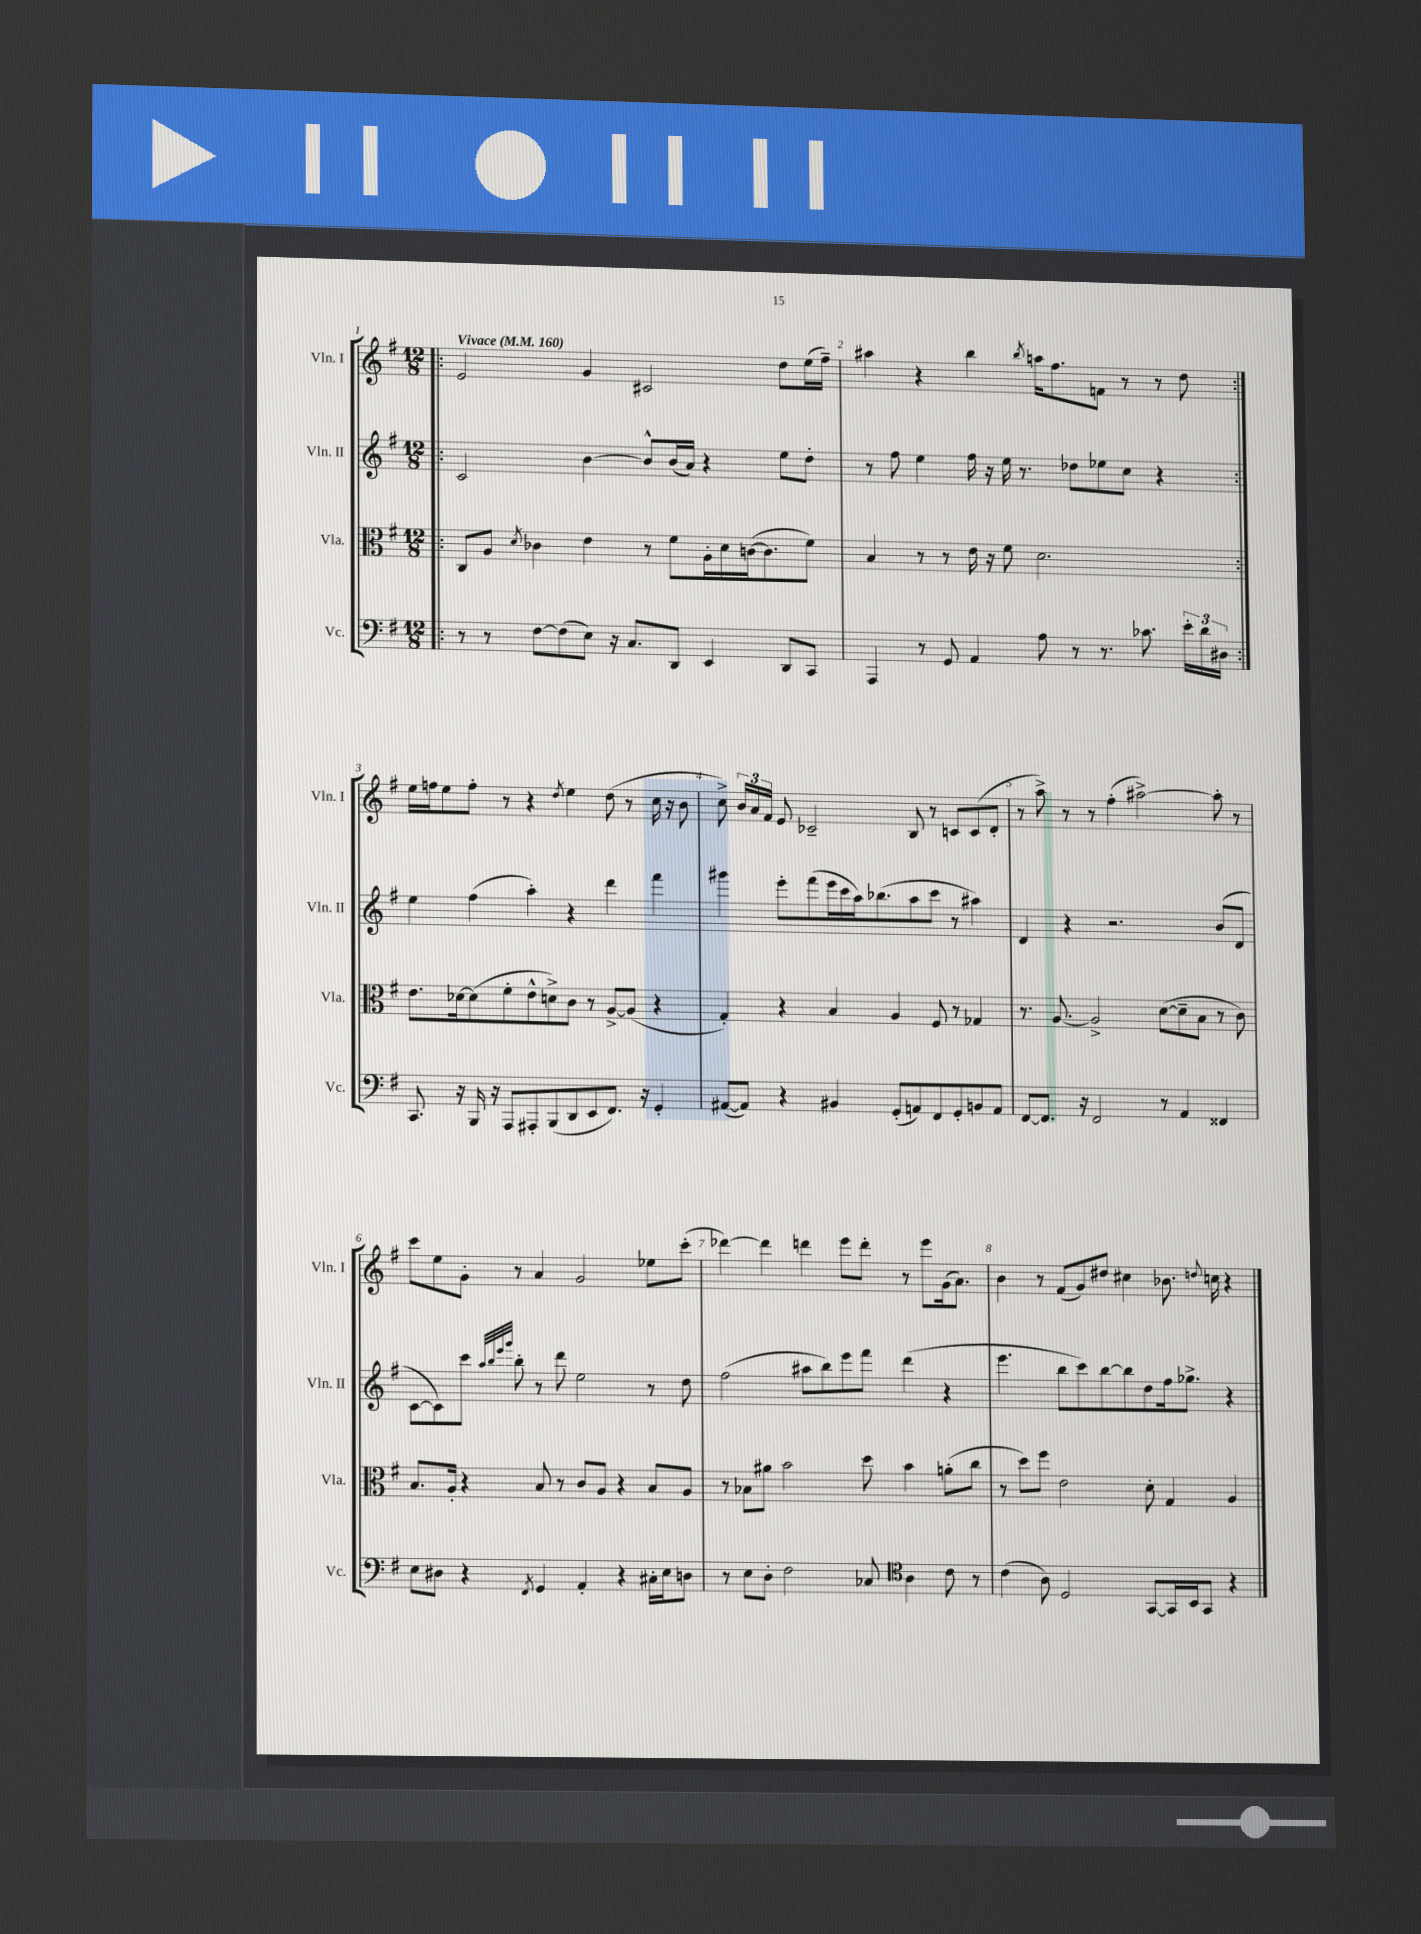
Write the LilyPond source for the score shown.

<<
\new StaffGroup <<
\new Staff = "s0" \with { instrumentName = "Vln. I" shortInstrumentName = "Vln. I" } {
    \clef treble \key g \major \numericTimeSignature \time 12/8 \tempo "Vivace" 4 = 160
    \autoBeamOff \repeat volta 2 { \bar ".|:" e'2 g'4 cis'2 d''8[ e''16( fis''16]--) |
    ais''4 r4 b''4 \acciaccatura { b''8 } a''16[ fis''8. f'8] r8 r8 d''8 | }
    e''16[ f''16 e''8 f''8]-. r8 r4 \acciaccatura { d''8 } e''4 d''8( r8 c''16 r16 b'8 |
    c''8->) \tuplet 3/2 { b'16[ a'16 fis'16] } e'8 ces'2-- b8 r8 c'8[ c'8( d'8]-. |
    r8 a''8->) r8 r8 fis''4-.( ais''2~->) ais''8-. r8 |
    c'''8[ e''8 g'8]-. r8 a'4 g'2 ees''8[ c'''8]-.( |
    des'''4~) des'''4 d'''4 e'''8[ d'''8]-. r8 e'''8[ g'16( a'8.]) |
    b'4 r8 fis'8[( g'8) dis''8] cis''4 bes'8. \appoggiatura { d''8 } c''16 r4 \bar "|." |
}
\new Staff = "s1" \with { instrumentName = "Vln. II" shortInstrumentName = "Vln. II" } {
    \clef treble \key g \major \numericTimeSignature \time 12/8
    \autoBeamOff \repeat volta 2 { \bar ".|:" c'2 b'4~ b'8[-^ b'16( a'16]) r4 e''8[ d''8]-. |
    r8 fis''8 e''4 fis''16 r16 e''16 r8. des''8[ ees''8 c''8] r4 | }
    e''4 fis''4( a''4-.) r4 d'''4 fis'''4 |
    gis'''4 e'''8[-. fis'''8( e'''16 c'''16 a''16) bes''8.( a''8 c'''8] r8 ais''4) |
    d'4 r4 r2. b'8[( d'8] |
    c'8[~ c'8) c'''8] \grace { a''32[ b''32 e'''32 g'''32] } b''8-. r8 d'''8 e''2 r8 d''8 |
    fis''2( ais''8[ b''8) e'''8 fis'''8] d'''4( r4 |
    e'''4. b''8[ c'''8) b''8~ b''8 d''8 fis''16 ges''8.]-> r4 \bar "|." |
}
\new Staff = "s2" \with { instrumentName = "Vla." shortInstrumentName = "Vla." } {
    \clef alto \key g \major \numericTimeSignature \time 12/8
    \autoBeamOff \repeat volta 2 { \bar ".|:" c8[ a8] \acciaccatura { d'8 } ces'4 e'4 r8 fis'8[ a16-. d'16 c'16~( c'8. fis'8]) |
    b4 r8 r8 e'16 r16 fis'8 d'2. | }
    e'8.[ des'16~ des'8( fis'8-. e'8-^ d'8->) c'8] r8 a8[~-> a8]( r4 |
    g4-.) r4 b4 a4 fis8 r8 ges4 |
    r8. a8.~ a2-> d'8[~( d'8-- b8] r8 c'8) |
    b8.[ a16]-. r4 b8 r8 c'8[ a8] r4 b8[ a8] |
    r8 bes8[ ais'8] b'2 d''8 b'4 a'8[-.( c''8] |
    r8 d''8[) fis''8] e'2 d'8-. g4 a4 \bar "|." |
}
\new Staff = "s3" \with { instrumentName = "Vc." shortInstrumentName = "Vc." } {
    \clef bass \key g \major \numericTimeSignature \time 12/8
    \autoBeamOff \repeat volta 2 { \bar ".|:" r8 r8 fis8[~ fis8( e8]) r16 c8.[ d,8] e,4 d,8[ c,8] |
    a,,4 r8 g,8 a,4 a8 r8 r8. ces'8. \tuplet 3/2 { e'16[-. d'16 dis16] } | }
    c,8. r16 b,,16 r16 a,,8[ ais,,8-. b,,8( d,8 e,8 fis,8.]) r16 g,4-. |
    ais,8[~( ais,8]) r4 bis,4 g,8[-.( a,8) fis,8 g,8-. b,8 a,8] |
    fis,8[~ fis,8.] r16 fis,2 r8 a,4 fisis,4 |
    e8[ dis8] r4 \acciaccatura { fis,8 } g,4 a,4-. r4 cis16[-. e16 d8] |
    r8 e8[ d8]-. fis2 ces8 \clef tenor a4 c'8 r8 |
    c'4( a8) d2 g,8[~ g,16 b,16 g,8] r4 \bar "|." |
}
>>
>>
\layout { \context { \Score \override BarNumber.break-visibility = ##(#f #t #t) barNumberVisibility = #all-bar-numbers-visible } }
